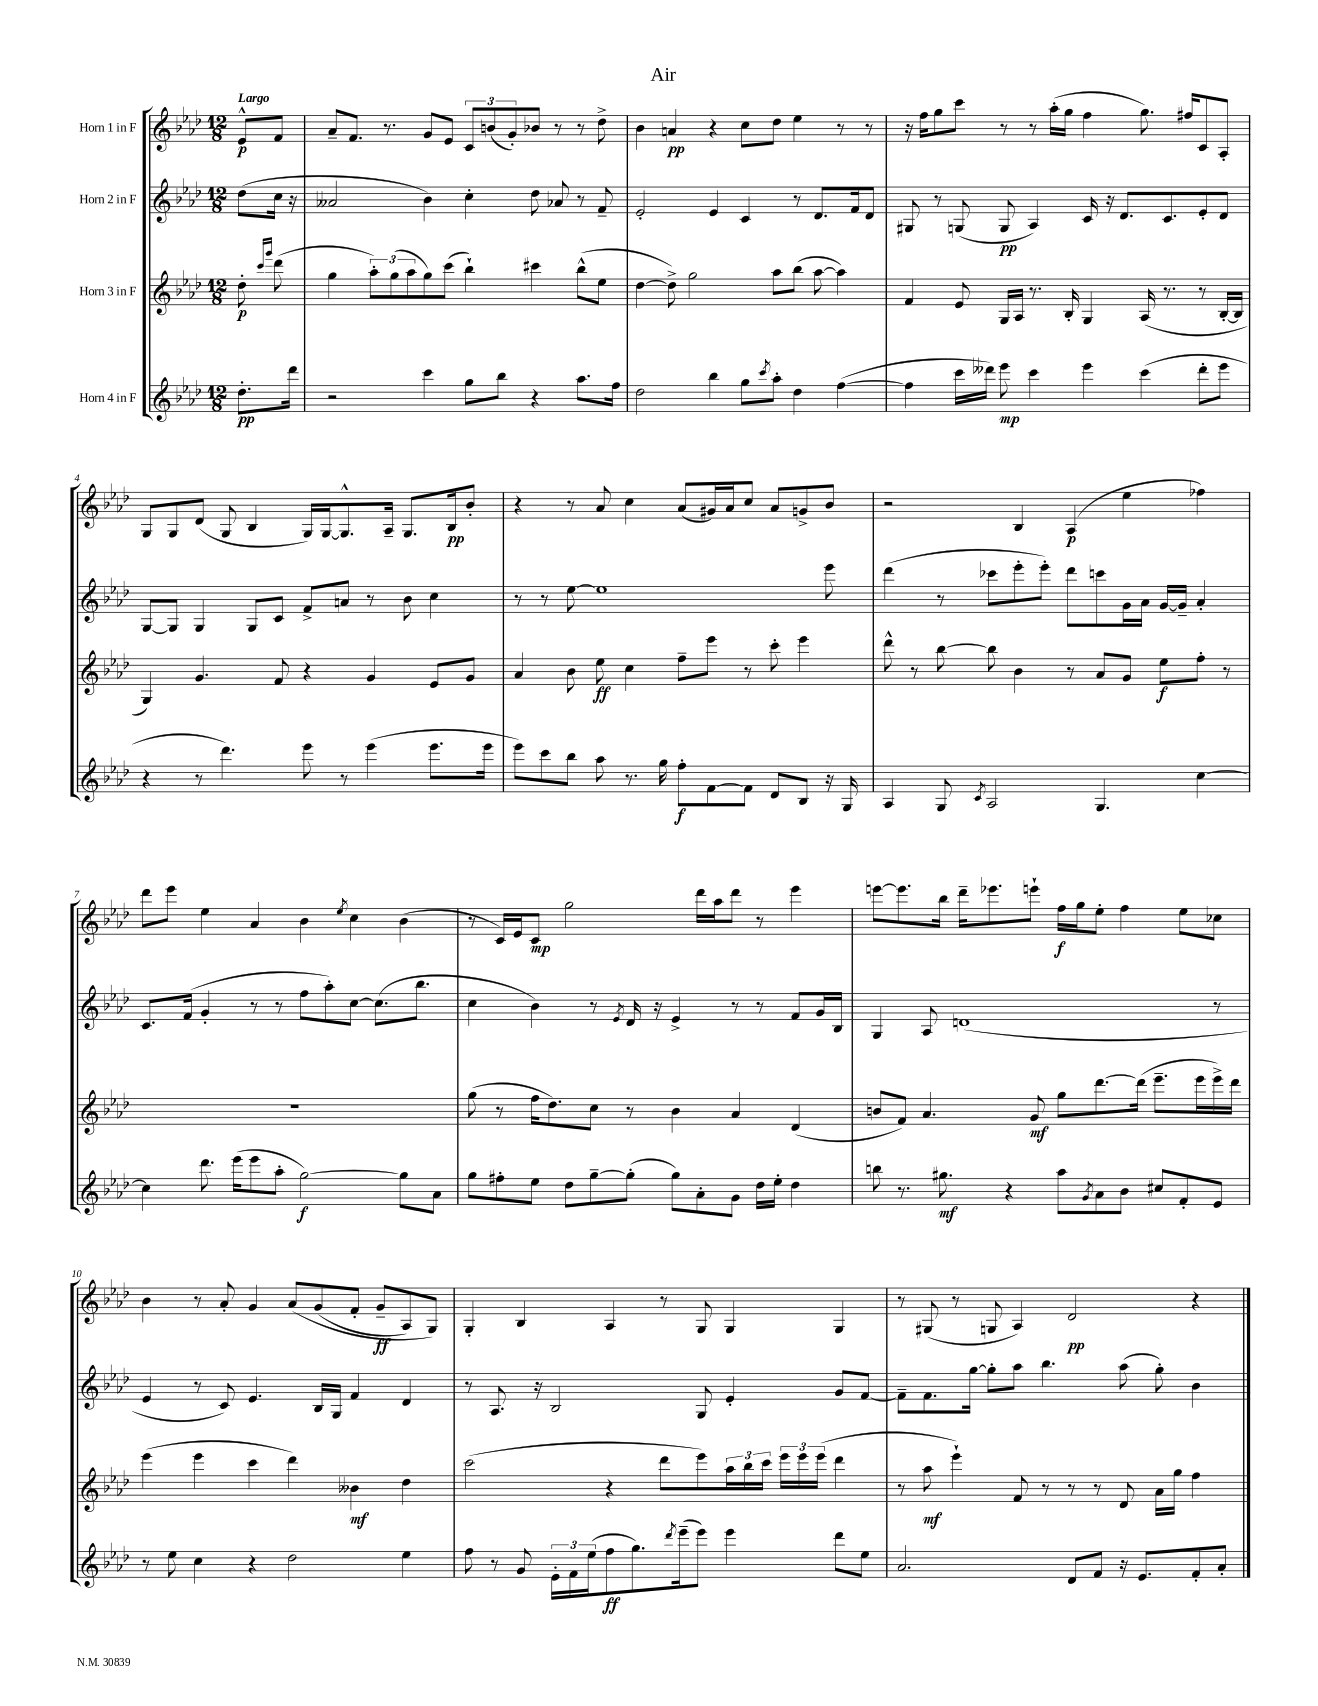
\header { title = "Air" }
<<
\new StaffGroup <<
\new Staff = "s0" \with { instrumentName = "Horn 1 in F" } {
    \clef treble \key aes \major \numericTimeSignature \time 12/8 \partial 4 \tempo "Largo"
    ees'8-^\p f'8 |
    aes'8-- f'8. r8. g'8 ees'8 \tuplet 3/2 { c'8 b'8( g'8-.) } bes'8 r8 r8 des''8-> |
    bes'4 a'4\pp r4 c''8 des''8 ees''4 r8 r8 |
    r16 f''16 g''8 c'''8 r8 r8 aes''16-.( g''16 f''4 g''8.) fis''16 c'8 aes8-. |
    g8 g8 des'8( g8 bes4 g16) g16~ g8.-^ aes16-- g8. bes16\pp bes'8-. |
    r4 r8 aes'8 c''4 aes'8( gis'16) aes'16 c''8 aes'8 g'8-> bes'8 |
    r2 bes4 aes4\p( ees''4 fes''4) |
    des'''8 ees'''8 ees''4 aes'4 bes'4 \acciaccatura { ees''8 } c''4 bes'4( |
    r8 c'16) ees'16 c'8\mp g''2 des'''16 aes''16 des'''8 r8 ees'''4 |
    e'''8~ e'''8. bes''16 des'''16-- ees'''8. e'''8-! f''16\f g''16 ees''8-. f''4 ees''8 ces''8 |
    bes'4 r8 aes'8-. g'4 aes'8\( g'8( f'8-. g'8--\ff aes8) g8\) |
    g4-. bes4 aes4 r8 g8 g4 g4 |
    r8 gis8( r8 g8 aes4) des'2\pp r4 \bar "|." |
}
\new Staff = "s1" \with { instrumentName = "Horn 2 in F" } {
    \clef treble \key aes \major \numericTimeSignature \time 12/8 \partial 4
    des''8( c''16 r16 |
    aeses'2 bes'4) c''4-. des''8 aes'8 r8 f'8-- |
    ees'2-. ees'4 c'4 r8 des'8. f'16 des'8 |
    gis8 r8 g8( g8\pp aes4) c'16 r16 des'8. c'8. ees'8-. des'8 |
    g8~ g8 g4 g8 c'8 f'8-> a'8 r8 bes'8 c''4 |
    r8 r8 ees''8~ ees''1 ees'''8 |
    des'''4( r8 ces'''8 ees'''8-. ees'''8-.) des'''8 c'''8 g'16 aes'16 g'16~ g'16-- aes'4-. |
    c'8. f'16( g'4-. r8 r8 f''8 aes''8-.) c''8~ c''8.( bes''8. |
    c''4 bes'4) r8 \acciaccatura { ees'8 } des'16 r16 ees'4-> r8 r8 f'8 g'16 bes16 |
    g4 aes8 d'1( r8 |
    ees'4 r8 c'8) ees'4. bes16 g16 f'4 des'4 |
    r8 aes8. r16 bes2 g8 ees'4-. g'8 f'8~ |
    f'8-- f'8. g''16~ g''8-. aes''8 bes''4. aes''8( g''8-.) bes'4 \bar "|." |
}
\new Staff = "s2" \with { instrumentName = "Horn 3 in F" } {
    \clef treble \key aes \major \numericTimeSignature \time 12/8 \partial 4
    des''8-.\p \grace { c'''16 g'''16 } des'''8( |
    g''4 \tuplet 3/2 { aes''8-.) g''8( aes''8 } g''8) c'''8( bes''4-!) cis'''4 bes''8-^( ees''8 |
    des''4~ des''8->) g''2 aes''8 bes''8( aes''8~ aes''4) |
    f'4 ees'8 g16 aes16 r8. bes16-. g4 aes16( r8. r8 bes16~-. bes16 |
    g4) g'4. f'8 r4 g'4 ees'8 g'8 |
    aes'4 bes'8 ees''8\ff c''4 f''8-- ees'''8 r8 c'''8-. ees'''4 |
    des'''8-^ r8 bes''8~ bes''8 bes'4 r8 aes'8 g'8 ees''8\f f''8-. r8 |
    R1. |
    g''8( r8 f''16 des''8.) c''8 r8 bes'4 aes'4 des'4( |
    b'8 f'8) aes'4. g'8\mf g''8 des'''8.~ des'''16( ees'''8.-- ees'''16 ees'''16->) des'''16 |
    ees'''4( ees'''4 c'''4 des'''4) beses'4\mf des''4 |
    c'''2( r4 des'''8 ees'''8) \tuplet 3/2 { aes''16 bes''16 c'''16 } \tuplet 3/2 { ees'''16 ees'''16 ees'''16( } des'''4 |
    r8 aes''8\mf ees'''4-!) f'8 r8 r8 r8 des'8 aes'16 g''16 f''4 \bar "|." |
}
\new Staff = "s3" \with { instrumentName = "Horn 4 in F" } {
    \clef treble \key aes \major \numericTimeSignature \time 12/8 \partial 4
    des''8.-.\pp des'''16 |
    r2 c'''4 g''8 bes''8 r4 aes''8. f''16 |
    des''2 bes''4 g''8 \acciaccatura { c'''8 } aes''8-. des''4 f''4~( |
    f''4 c'''16 deses'''16) ees'''8\mp c'''4 ees'''4 c'''4( deses'''8-. ees'''8 |
    r4 r8 des'''4.) ees'''8 r8 ees'''4( ees'''8. ees'''16 |
    ees'''8) c'''8 bes''8 aes''8 r8. g''16 f''8-.\f f'8~ f'8 des'8 bes8 r16 g16 |
    aes4 g8 \acciaccatura { c'8 } aes2 g4. c''4~ |
    c''4 des'''8. ees'''16( ees'''8 aes''8-. g''2~\f) g''8 aes'8 |
    g''8 fis''8-. ees''8 des''8 g''8~-- g''8-.( g''8) aes'8-. g'8 des''16 ees''16-. des''4 |
    b''8 r8. gis''8.\mf r4 aes''8 \acciaccatura { g'8 } aes'8 bes'8 cis''8 f'8-. ees'8 |
    r8 ees''8 c''4 r4 des''2 ees''4 |
    f''8 r8 g'8 \tuplet 3/2 { ees'16-. f'16 ees''16( } f''8\ff g''8.) \acciaccatura { des'''8 } ees'''16--( ees'''8) ees'''4 des'''8 ees''8 |
    aes'2. des'8 f'8 r16 ees'8. f'8-. aes'8-. \bar "|." |
}
>>
>>
